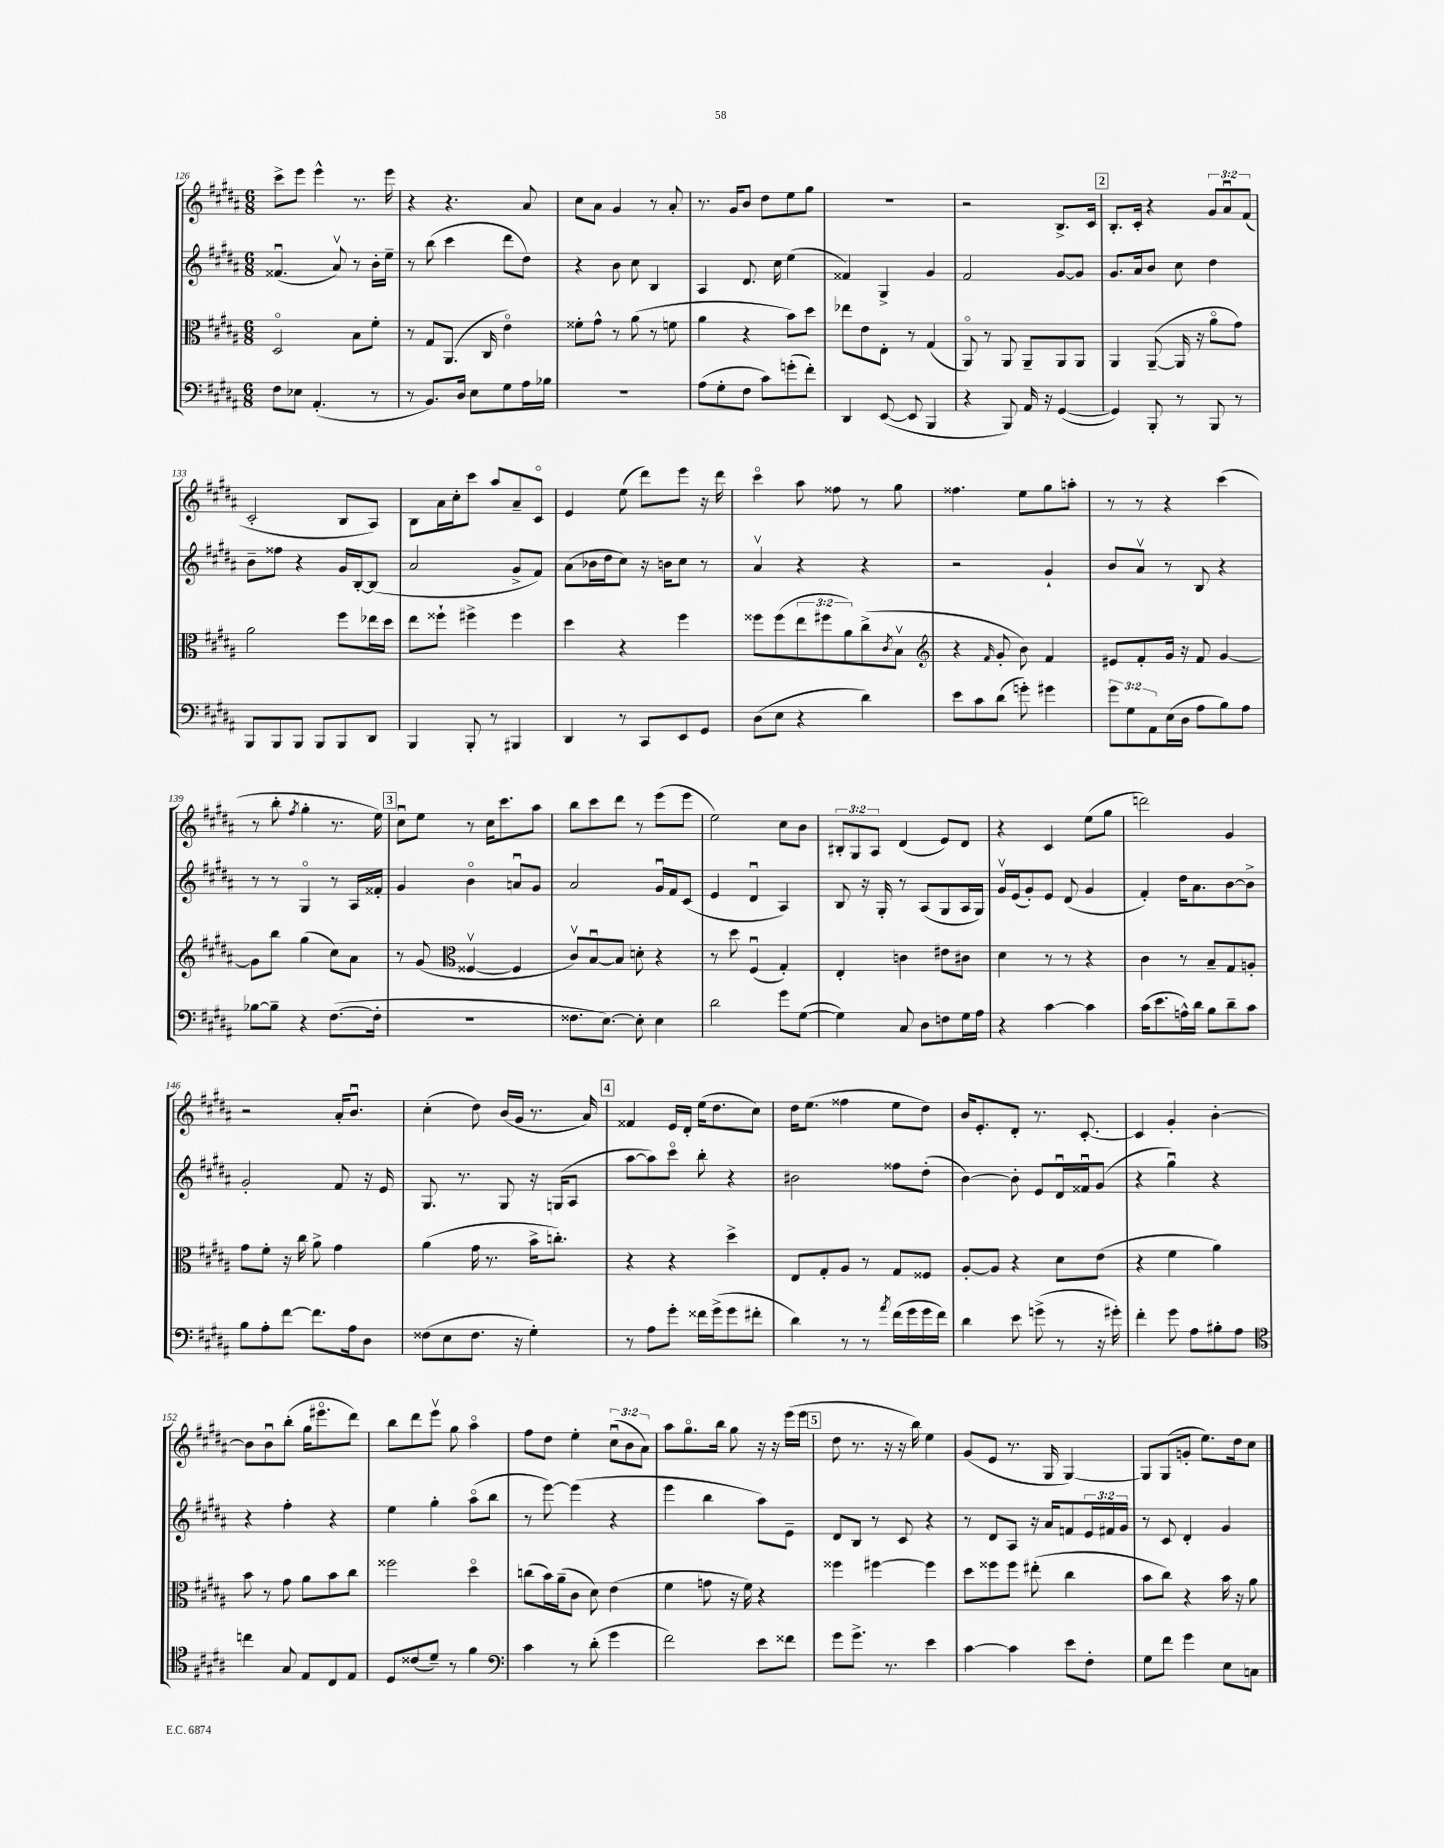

**kern	**kern	**kern	**kern
*staff4	*staff3	*staff2	*staff1
*clefF4	*clefC3	*clefG2	*clefG2
*k[f#c#g#d#a#]	*k[f#c#g#d#a#]	*k[f#c#g#d#a#]	*k[f#c#g#d#a#]
*M6/8	*M6/8	*M6/8	*M6/8
8F#\L	2D#o/	(4.f##u/	8ccc#^\L
8E-\J	.	.	8eee\J
(4.AA#'/	.	.	4eee^^\
.	.	8a#v/)	.
.	8B\L	8r	8.r
8r	8f#'\J	16b'\LL	.
.	.	16ee~\JJ	16eee\
=	=	=	=
8r	8r	8r	4r
8.BB/L)	8G#/L	(8bb\	.
.	(8.AA#/J	4ccc#\	4.r
16D#/Jk	.	.	.
8E\L	.	.	.
.	16C#/	.	.
8G#\	4eo\)	8ddd#\L	.
16A#\L	.	8dd#\J)	8a#/
16B-\JJ	.	.	.
=	=	=	=
2.r	8f##'\L	4r	8cc#\L
.	8g#^^\J	.	8a#\J
.	8r	8b\	4g#/
.	(8a#\	8cc#\	.
.	8r	4B/	8r
.	8f\	.	8a#'/
=	=	=	=
(8A#\L	4a#\	4A#/	8.r
8G#'\	.	.	.
.	.	.	16g#/LK
8F#\J	4r	8.d#/	8b/J
8c#\L)	.	.	8dd#\L
.	.	16cc#\	.
(8g'\	8b\L)	(4ee\	8ee\
8f#'\J)	8dd#\J	.	8gg#\J
=	=	=	=
4DD#/	8ee-\L	4f##/)	2.r
.	8e\	.	.
([8EE/	8E'\J	4G#^/	.
8EE/]	8r	.	.
4BBB/	(4G#/	4g#/	.
=	=	=	=
4r	8AA#o/)	2f#/	2r
.	8r	.	.
8BBB/)	8AA#/	.	.
16AA#/	8AA#~/L	.	.
16r	.	.	.
([4GG#/	8AA#/	[8g#/L	8.B^/L
.	8AA#/J	8g#/]J	.
.	.	.	16c#/Jk
=	=	=	=
4GG#/])	4AA#/	8.g#/L	8.B'/L
.	.	16a#/k	16c#'/Jk
8BBB'/	([8AA#~/	8b/J	4r
8r	16AA#/]	8cc#\	.
.	16r	.	.
8BBB/	8a#o\L	4dd#\	12g#/L
.	.	.	12a#u/
8r	8g#\J)	.	.
.	.	.	(12f#/J
=	=	=	=
8BBB/L	2a#\	8b~\L	2c#'/
8BBB/	.	8ff##\J	.
8BBB/J	.	4r	.
8BBB/L	.	.	.
8BBB/	8ff#\L	16g#/LL	8B/L
.	.	[16B'/J	.
8DD#/J	16ee-\L	(8B/]J	8A#/J)
.	16dd#\JJ	.	.
=	=	=	=
4BBB/	8ee\L	2a#/	8B\L
.	8ff##`\J	.	16a#\L
.	.	.	16cc#'\J
8BBB'/	4ff#^\	.	8ccc#\J
8r	.	.	8aa#/L
4BBB#/	4ff#\	8g#^/L	8a#~/
.	.	8f#/J)	8c#o/J
=	=	=	=
4DD#/	4dd#\	(8a#\L	4e/
.	.	16b-\L	.
.	.	16dd#\J	.
8r	4r	8cc#\J)	(8ee\
8CC#/L	.	16r	8ddd#\L)
.	.	16b\LK	.
8EE/	4ff#\	8cc#\J	8eee\J
8GG#/J	.	8r	16r
.	.	.	16ddd#\
=	=	=	=
(8D#\L	8ff##\L	4a#v/	4ccc#o\
8E\J	(8ff##\	.	.
4r	12ee\	4r	8aa#\
.	12ff#\	.	.
.	.	.	8ff##\
.	12a#\)	.	.
4d#\)	(8cc#^\	4r	8r
.	8qc#/	.	.
.	8Bv\J	.	8gg#\
=	=	=	=
*	*clefG2	*	*
8e\L	4r	2r	4.ff##\
8c#\	.	.	.
.	16qqf#/	.	.
(8d#\J	8g#'/	.	.
8g'\)	8b\)	.	8ee\L
4g#\	4f#/	4g#`/	8gg#\
.	.	.	8aa'\J
=	=	=	=
12g#\L	8e#/L	8b/L	8r
12G#\	.	.	.
.	8f#'/	8a#v/J	8r
12AA#\	.	.	.
(16E\L	16g#/Jk	8r	4r
16D#\JJ	16r	.	.
8A#\L	8f#/	8B/	.
8B\)	[4g#/	4r	(4ccc#\
8A#\J	.	.	.
=	=	=	=
[8B-\L	8g#\]L	8r	8r
8B-~\]J	8bb\J	8r	8bb'\
.	.	.	8qff#/
4r	(4gg#\	4G#o/	4gg#'\
([8.F#\L	8cc#\L)	8r	8.r
.	8a#\J	16A#/LL	.
16F#'\]Jk	.	16f##'/JJ	16ee\)
=	=	=	=
2.r	8r	4g#/	8cc#u\L
.	(8g#/	.	8ee\J
*	*clefC3	*	*
.	[4F##v/	4bo\	8r
.	.	.	16cc#\LK
.	.	.	8.ccc#\
.	4F##/]	8au/L	.
.	.	8g#/J	8aa#\J
=	=	=	=
8.F##\L	8c#v/L)	2a#/	8bb\L
.	[8Bu/	.	8ccc#\
[8.E\J)	.	.	.
.	8B/]J	.	8ddd#\J
8E'\]	8d'\	.	8r
4E\	4r	16g#u/LL	(8eee\L
.	.	16f#/J	.
.	.	(8c#/J	8eee\J
=	=	=	=
2d#\	8r	4e/	2ee\)
.	8dd#\	.	.
.	(4F#u/	4d#u/	.
8g#\L	4G#'/)	4A#/)	8cc#\L
([8G#\J	.	.	8b\J
=	=	=	=
4G#\])	4E'/	8B/	12B#'/L
.	.	.	12G#/
.	.	16r	.
.	.	.	12A#/J
.	.	16G#'/	.
8C#/	4c\	8r	(4d#/
8D#\L	.	(8A#/L	.
8F\	8e#\L	8G#/	8e/L)
16G#\L	8c#\J	16A#/L	8d#/J
16A#\JJ	.	16G#/JJ)	.
=	=	=	=
4r	4d#\	16g#v/LL	4r
.	.	(16e/J	.
.	.	8g#'/)	.
[4c#\	8r	8e/J	4c#/
.	8r	(8d#/	.
4c#\]	4r	4g#/	(8ee\L
.	.	.	8gg#\J
=	=	=	=
(16c#\LK	4c#\	4f#'/)	2ddd\)
8.e\	.	.	.
16A^^\L)	8r	16dd#\LK	.
16d#\JJ	.	8.a#\	.
8B\L	8B~/L	.	.
8d#~\	8G#/	[8b\	4g#/
8c#\J	8A'/J	8b^\]J	.
=	=	=	=
8B\L	8g#\L	2g#'/	2r
8A#'\	8f#'\J	.	.
[8f#\J	16r	.	.
.	16cc#\	.	.
8.f#\]L	8a#^\	.	.
.	4g#\	8f#/	16a#'/LK
16A#\k	.	.	8.bu/J
8D#\J	.	16r	.
.	.	16e/	.
=	=	=	=
(8F##\L	(4a#\	8.G#/	(4cc#'\
8E\	.	.	.
.	.	8.r	.
8.F##\J	16g#\	.	8dd#\)
.	8.r	.	.
.	.	8G#/	(16b/LL
16r	.	.	16g#/JJ
4G#'\)	16b^\LK	16r	8.r
.	8.cc'\J)	(16G/LK	.
.	.	8A#/J	.
.	.	.	16a#/)
=	=	=	=
8r	4r	[8aa#\L	4f##/
8A#\L	.	8aa#\])	.
8g#'\J	4r	8ccc#o\J	16e/LL
.	.	.	16d#'/JJ
16f##\LL	.	8bb'\	(16ee\LK
(16g#^\J	.	.	8.dd#\
8g#\	4dd#^\	4r	.
8f#'\J	.	.	8cc#\J)
=	=	=	=
4d#\)	8E/L	2b#\	16dd#\LK
.	.	.	(8.ee\J
.	8G#'/	.	.
8r	8A#/J	.	4ff##\
8r	8r	.	.
8qa#/	.	.	.
(16f#\LL	8G#/L	8ff##\L	8ee\L
16g#\	.	.	.
16g#\	8F##/J	(8dd#'\J	8dd#\J)
16f#\JJ)	.	.	.
=	=	=	=
4d#\	[8A#'/L	[4b\)	16b/LK
.	.	.	8.e'/
.	8A#/]J	.	.
8e\	4r	8b'\]	8d#'/J
(8g^\	.	8e/L	8.r
8r	8d#\L	16d#u/L	.
.	.	16f##u/J	[8.c#'/
16r	(8e\J	(8g#/J	.
16g#'\)	.	.	.
=	=	=	=
4f#'\	4r	4r	4c#/]
8g#\	4f#\	4gg#u\)	4g#'/
8A#\L	.	.	.
8B#'\	4a#\)	4r	[4b'\
8A#\J	.	.	.
=	=	=	=
*clefC4	*	*	*
4cc\	8b\	4r	8b\]L
.	8r	.	8bu\
8G#/	8g#\	4ff#'\	(8bb'\J
8E/L	8a#\L	.	16gg#\LK
.	.	.	8.eee#o\
8C#/	8b\	4r	.
8E/J	8cc#\J	.	8ddd#\J)
=	=	=	=
8D#/L	2ff##\	4ee\	8bb\L
(8c##/	.	.	8ddd#\
8d#~/J)	.	4gg#'\	8eeev\J
8r	.	.	8gg#\
4f#\	4dd#o\	(8aa#o\L	4aa#o\
.	.	8bb\J	.
=	=	=	=
*clefF4	*	*	*
4c#\	(8cc\L	8r	8ff#\L
.	16b\L)	[8eee\)	8dd#\J
.	(16a#~\J	.	.
8r	8c#\J	(4eee\]	4ee'\
(8d#'\	8d#\)	.	.
4g#\	(4e\	4r	(12cc#u\L
.	.	.	12b\
.	.	.	12a#\J)
=	=	=	=
2f#\)	4f#\	4eee\	8aa#\L
.	.	.	8.gg#o\
.	8g\	4bb\	.
.	.	.	16bb\Jk
.	16r	.	8gg#\
.	16f#\)	.	.
8e\L	4r	8aa#\L)	16r
.	.	.	16r
8f##\J	.	8e~\J	(16eee\LL
.	.	.	16eee\JJ
=	=	=	=
8g#\L	4ff##\	8d#/L	8dd#\
8.g#^\J	.	8B/J	8.r
.	[4ff#\	8r	.
8.r	.	.	16r
.	.	8c#/	16r
.	.	.	16bb\)
4e\	4ff#\]	4r	4ee\
=	=	=	=
[4c#\	8dd#\L	8r	(8g#/L
.	8ff##\	8d#/L	8e/J
4c#\]	8ff##\J	8A#/J	8.r
.	(8ee#'\	16r	.
.	.	16a#/LK	16G#/
8e\L	4cc#\	8f/	[4G#/)
8F#'\J	.	24e/L	.
.	.	24f#/	.
.	.	24g#/JJ	.
=	=	=	=
8G#\L	8b\L	8r	8G#/]L
8f#\J	8cc#\J)	8c#/	(8G#/
4g#\	4r	4d#'/	8g'/J
.	.	.	8.ee\L)
8E\L	16b\	4g#/	.
.	16r	.	16dd#\k
8C\J	8a#\	.	8cc#\J
==	==	==	==
*-	*-	*-	*-
